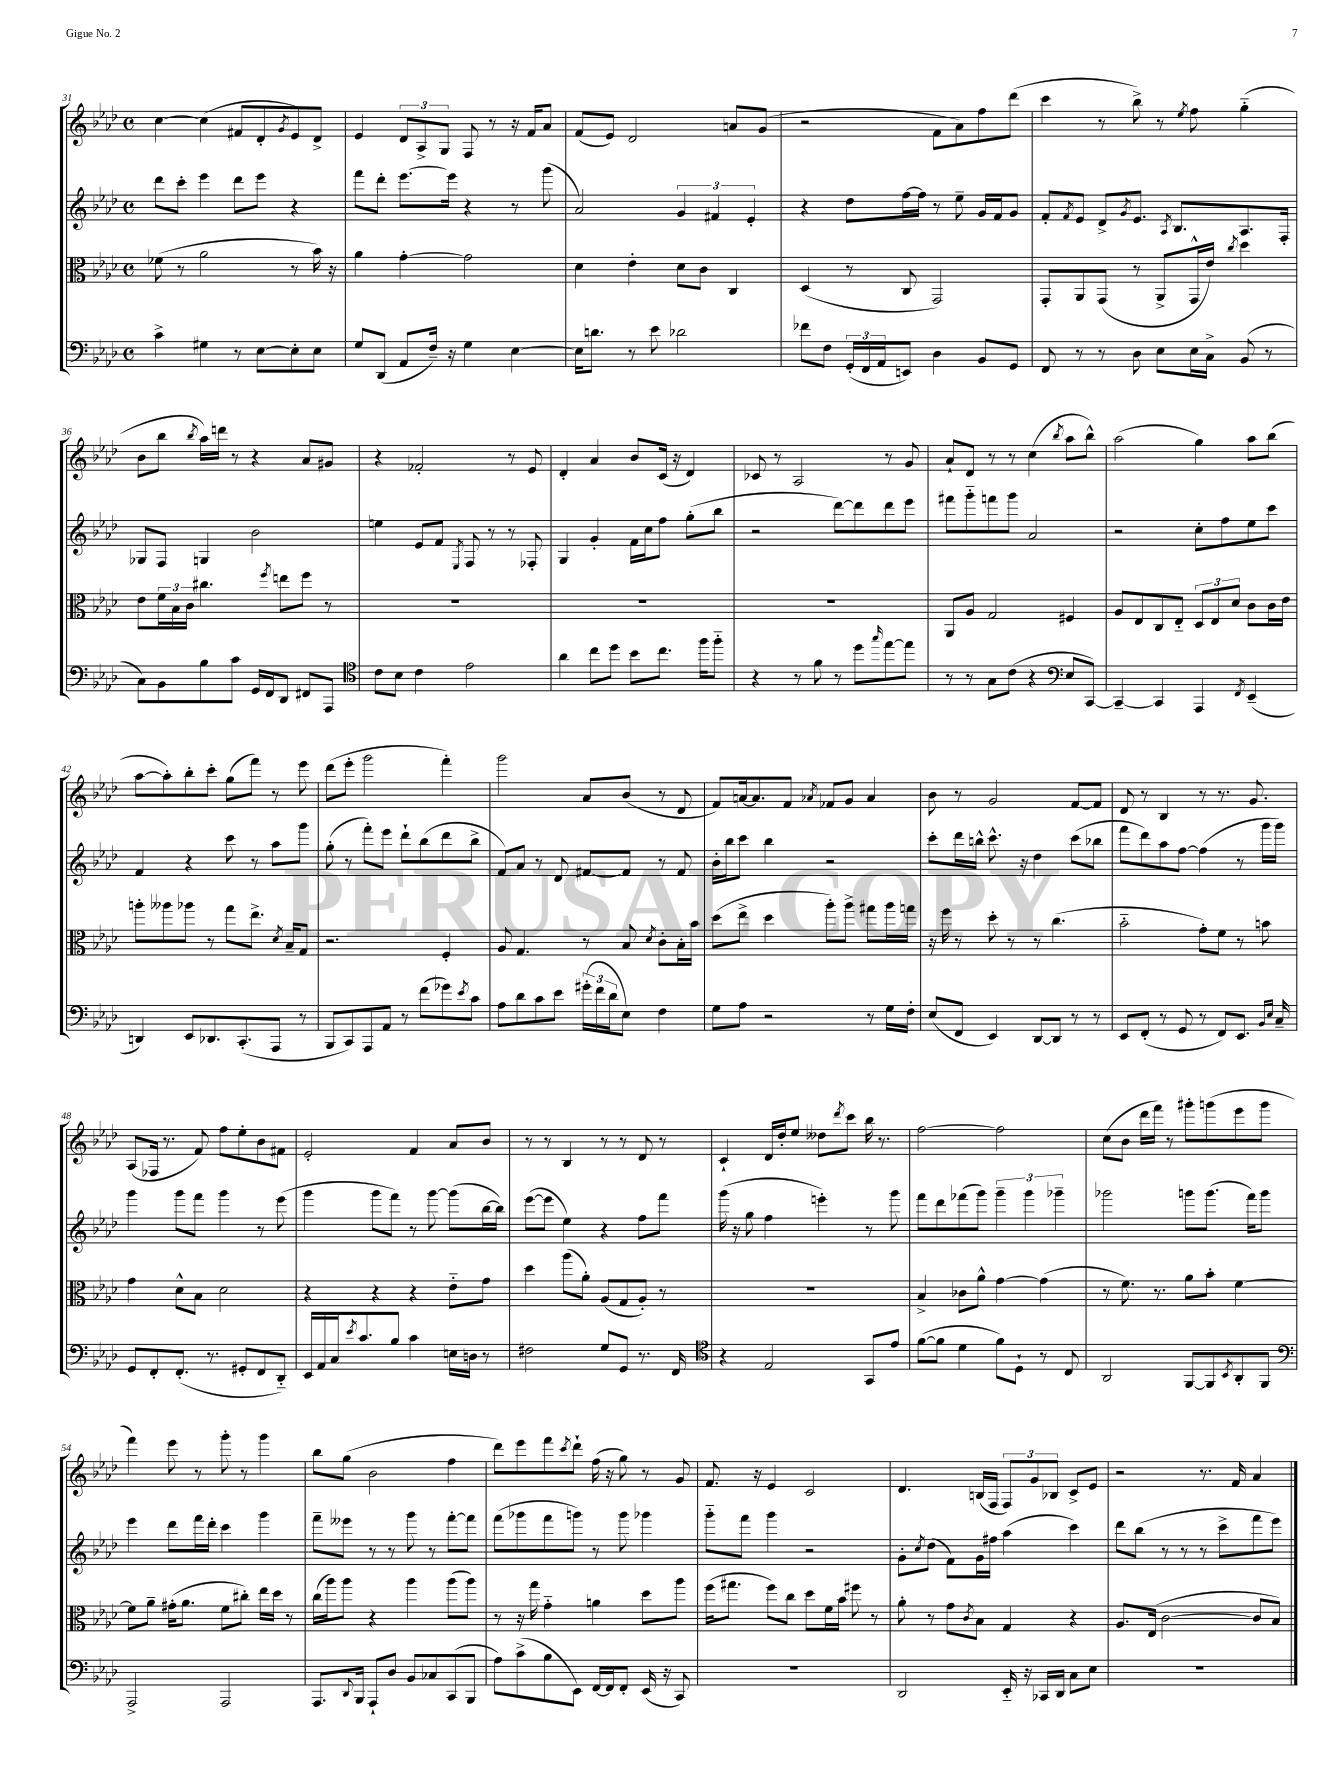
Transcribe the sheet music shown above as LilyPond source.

<<
\new StaffGroup <<
\new Staff = "s0" {
    \clef treble \key aes \major \defaultTimeSignature \time 4/4
    c''4~ c''4( fis'8 des'8-. \acciaccatura { g'8 } ees'8) des'8-> |
    ees'4 \tuplet 3/2 { des'8 aes8-> g8 } f8 r8 r16 f'16 aes'8 |
    f'8( ees'8) des'2 a'8 g'8( |
    r2 f'8 aes'8) f''8 des'''8( |
    c'''4 r8 bes''8->) r8 \acciaccatura { ees''8 } f''8 g''4-_( |
    bes'8 bes''8 \acciaccatura { bes''8 } aes''16) d'''16 r8 r4 aes'8 gis'8 |
    r4 fes'2-. r8 ees'8 |
    des'4-. aes'4 bes'8 c'16( r16 des'4) |
    ces'8 r8 aes2 r8 g'8 |
    aes'8-! des'8 r8 r8 c''4( \acciaccatura { bes''8 } aes''8 bes''8-^) |
    aes''2( g''4) aes''8 bes''8( |
    aes''8~ aes''8-.) bes''8-. c'''8-. g''8( f'''8) r8 ees'''8 |
    des'''8( ees'''8-. g'''2 f'''4-.) |
    g'''2 aes'8 bes'8( r8 des'8 |
    f'8) a'16~ a'8. f'8 \acciaccatura { aes'8 } fes'8 g'8 aes'4 |
    bes'8 r8 g'2 f'8~ f'8 |
    des'8 r8 bes4 r8 r8. g'8. |
    aes8( fes16 r8. f'8) f''8 ees''8-. bes'8 fis'8 |
    ees'2-. f'4 aes'8 bes'8 |
    r8 r8 bes4 r8 r8 des'8 r8 |
    c'4-! des'16 des''16-. ees''8 deses''8 \acciaccatura { des'''8 } c'''8 bes''16 r8. |
    f''2~ f''2 |
    c''8( bes'8 des'''16 f'''16) r8 gis'''8-. g'''8( ees'''8 g'''8 |
    f'''4) ees'''8 r8 g'''8-. r8 g'''4 |
    bes''8 g''8( bes'2 f''4 |
    des'''8) ees'''8 f'''8 \acciaccatura { c'''8 } des'''8-! f''16( r16 g''8) r8 g'8 |
    f'8. r16 ees'4 c'2 |
    des'4. b16( f16 \tuplet 3/2 { f8) g'8 bes8 } c'8-> ees'8 |
    r2 r8. f'16 aes'4 \bar "|." |
}
\new Staff = "s1" {
    \clef treble \key aes \major \defaultTimeSignature \time 4/4
    des'''8 c'''8-. ees'''4 des'''8 ees'''8 r4 |
    f'''8 des'''8-. ees'''8.~ ees'''16 r4 r8 g'''8( |
    aes'2) \tuplet 3/2 { g'4 fis'4 ees'4-. } |
    r4 des''8 f''16~ f''16 r8 ees''8-- g'16 f'16 g'8 |
    f'8-. \acciaccatura { f'8 } ees'8 des'8-> \acciaccatura { g'8 } ees'8. \acciaccatura { aes8 } bes8. aes8. f16-. |
    ges8 f8 g4 bes'2 |
    e''4 ees'8 f'8 \acciaccatura { ees8 } f8 r8 r8 fes8-. |
    g4 g'4-. f'16 c''16 f''8 g''8-.( bes''8 |
    r2 des'''8~) des'''8 des'''8 ees'''8 |
    fis'''8 g'''8-_ f'''8 g'''8 aes'2 |
    r2 c''8-. f''8 ees''8 c'''8 |
    f'4 r4 c'''8 r8 aes''8 g'''8 |
    g''8-.( r8 f'''8-.) ees'''8 des'''8-! bes''8( des'''8 bes''8-> |
    f'8) aes'8 r8 des'8 fis'8~ fis'8 r8 fis'8 |
    bes'16-. bes''16 c'''8 bes''4 r2 |
    c'''8-. des'''16 b''16-^ c'''8.-^ r16 des''4 c'''8( bes''8 |
    f'''8 des'''8) aes''8 f''8~ f''4( r8 g'''16 g'''16) |
    g'''4 g'''8 f'''8 g'''4 r8 ees'''8( |
    g'''4 g'''8 f'''8) r8 g'''8~ g'''8( bes''16~ bes''16) |
    ees'''8~( ees'''8 ees''4) r4 f''8 f'''8 |
    g'''16( r16 g''8 f''4 e'''4-.) r8 g'''8 |
    f'''8 des'''8 fes'''8( g'''8) \tuplet 3/2 { g'''4-- g'''4 ges'''4-- } |
    ges'''2 g'''8 g'''8.( f'''16) g'''8 |
    ees'''4 des'''8 f'''16 des'''16-. c'''4 g'''4 |
    f'''8-- eeses'''8 r8 r8 g'''8 r8 f'''8~-. f'''8 |
    f'''8( ges'''8 f'''8 g'''8) r8 g'''8 ges'''4 |
    g'''8-_ f'''8 g'''4 r2 |
    g'8-. \acciaccatura { c''8 } des''8( f'8) g'16 fis''16 aes''4( c'''4) |
    des'''8 bes''8( r8 r8 r8 c'''8-> f'''8 ees'''8) \bar "|." |
}
\new Staff = "s2" {
    \clef alto \key aes \major \defaultTimeSignature \time 4/4
    fes'8( r8 aes'2 r8 bes'16) r16 |
    aes'4 g'4~-. g'2 |
    des'4 ees'4-. des'8 c'8 c4 |
    des4( r8 c8 g,2) |
    g,8-. aes,8 g,8( r8 aes,8-> g,16-^ ees'16) \acciaccatura { c''8 } des''4 |
    ees'8 \tuplet 3/2 { f'16 bes16 c'16 } cis''4. \acciaccatura { f''8 } e''8 f''8 r8 |
    R1 |
    R1 |
    R1 |
    aes,8 aes8 g2 fis4 |
    aes8 ees8 c8 ees8-_ \tuplet 3/2 { des8 ees8 des'8 } c'8 c'16 ees'16 |
    a''8-. aeses''8 aes''8 r8 g''8 ees''8.-> \acciaccatura { des'8 } bes16-- g8 |
    r2. f4-. |
    aes8 g4. r8 bes8 \acciaccatura { des'8 } c'8-. bes16-. bes'16 |
    des''8( ees''8-> des''4 aes''8-.) aes''8-> gis''8 aes''16 g''16 |
    r16 f''16 r8 des''8-. r8 r8 c''4.( |
    bes'2-_ g'8-.) f'8 r8 b'8 |
    g'4 des'8-^ bes8 des'2 |
    r4 r4 r4 ees'8-_ g'8 |
    des''4 aes''8( aes'8-.) aes8( g8 aes8-.) r8 |
    R1 |
    bes4-> ces'8 aes'8-^ g'4~ g'4( |
    r8 f'8.) r8. aes'8 bes'8-. f'4~ |
    f'8 aes'8-- gis'16-.( aes'8. f'8 cis''8-.) ees''16 des''16 r8 |
    c''16( aes''16) aes''8 r4 aes''4 aes''8( aes''8) |
    r8 r16 g''16 g'4-_ a'4 des''8 aes''8 |
    f''16( gis''8. f''8) c''8 des''8 f'16 bes'16 fis''8 r8 |
    aes'8-. r8 g'8 \acciaccatura { c'8 } bes8 g4 r4 |
    aes8. ees16( c'2~ c'8 bes8) \bar "|." |
}
\new Staff = "s3" {
    \clef bass \key aes \major \defaultTimeSignature \time 4/4
    c'4-> gis4 r8 ees8~ ees8-. ees8 |
    g8 des,8( aes,8 f16--) r16 g4 ees4~ |
    ees16 d'8. r8 ees'8 des'2 |
    fes'8 f8 \tuplet 3/2 { g,16-.( f,16 aes,16 } e,8) des4 bes,8 g,8 |
    f,8 r8 r8 des8 ees8 ees16 c16-> bes,8( r8 |
    c8) bes,8 bes8 c'8 g,16 f,16 des,8 fis,8 aes,,8 |
    \clef tenor c'8 bes8 c'4 ees'2 |
    aes'4 c''8 des''8 bes'8 c''8. f''16 f''8-_ |
    r4 r8 f'8 r8 des''8 \grace { g''16 } ees''8~ ees''8 |
    r8 r8 g8 c'8( r4 \clef bass ees8 c,8~) |
    c,4~-- c,4 aes,,4 \acciaccatura { f,8 } ees,4--( |
    d,4) ees,8 des,8. c,8.-.( aes,,8 r8 |
    bes,,8 c,8) aes,,8 aes,8 r8 f'8( ges'8) \acciaccatura { ees'8 } c'8 |
    aes8 des'8 c'8 ees'8 \tuplet 3/2 { gis'16-.( f'16 des'16 } ees8) f4 |
    g8 aes8 r2 r8 g16 f16-. |
    ees8( f,8 ees,4) des,8~ des,8 r8 r8 |
    ees,8 f,8-.( r8 g,8 r8 f,8) ees,8. \grace { bes,16 ees16 } c16-- |
    g,8 f,8-. f,8.-.( r8. gis,8-. f,8 des,8-_) |
    ees,16 aes,16 c16 \acciaccatura { ees'8 } c'8. bes8 c'4 e16 d16 r8 |
    fis2 g8 g,8 r8. f,16 |
    \clef tenor r4 ees2 g,8 ees'8 |
    f'8~( f'8 des'4 f'8) des8-! r8 c8 |
    aes,2 f,8~ f,8 \acciaccatura { bes,8 } aes,8-. f,8 |
    \clef bass aes,,2-> aes,,2 |
    aes,,8. \appoggiatura { des,8 } bes,,16 aes,,8-! des8 bes,8 ces8 c,8( bes,,8 |
    aes8) c'8->( bes8 ees,8) f,16~ f,16 f,8-. ees,16( r16 c,8) |
    R1 |
    des,2 ees,16-_ r16 ces,16 des,16 c8 ees8 |
    R1 \bar "|." |
}
>>
>>
\layout { \context { \Score currentBarNumber = #31 } }
